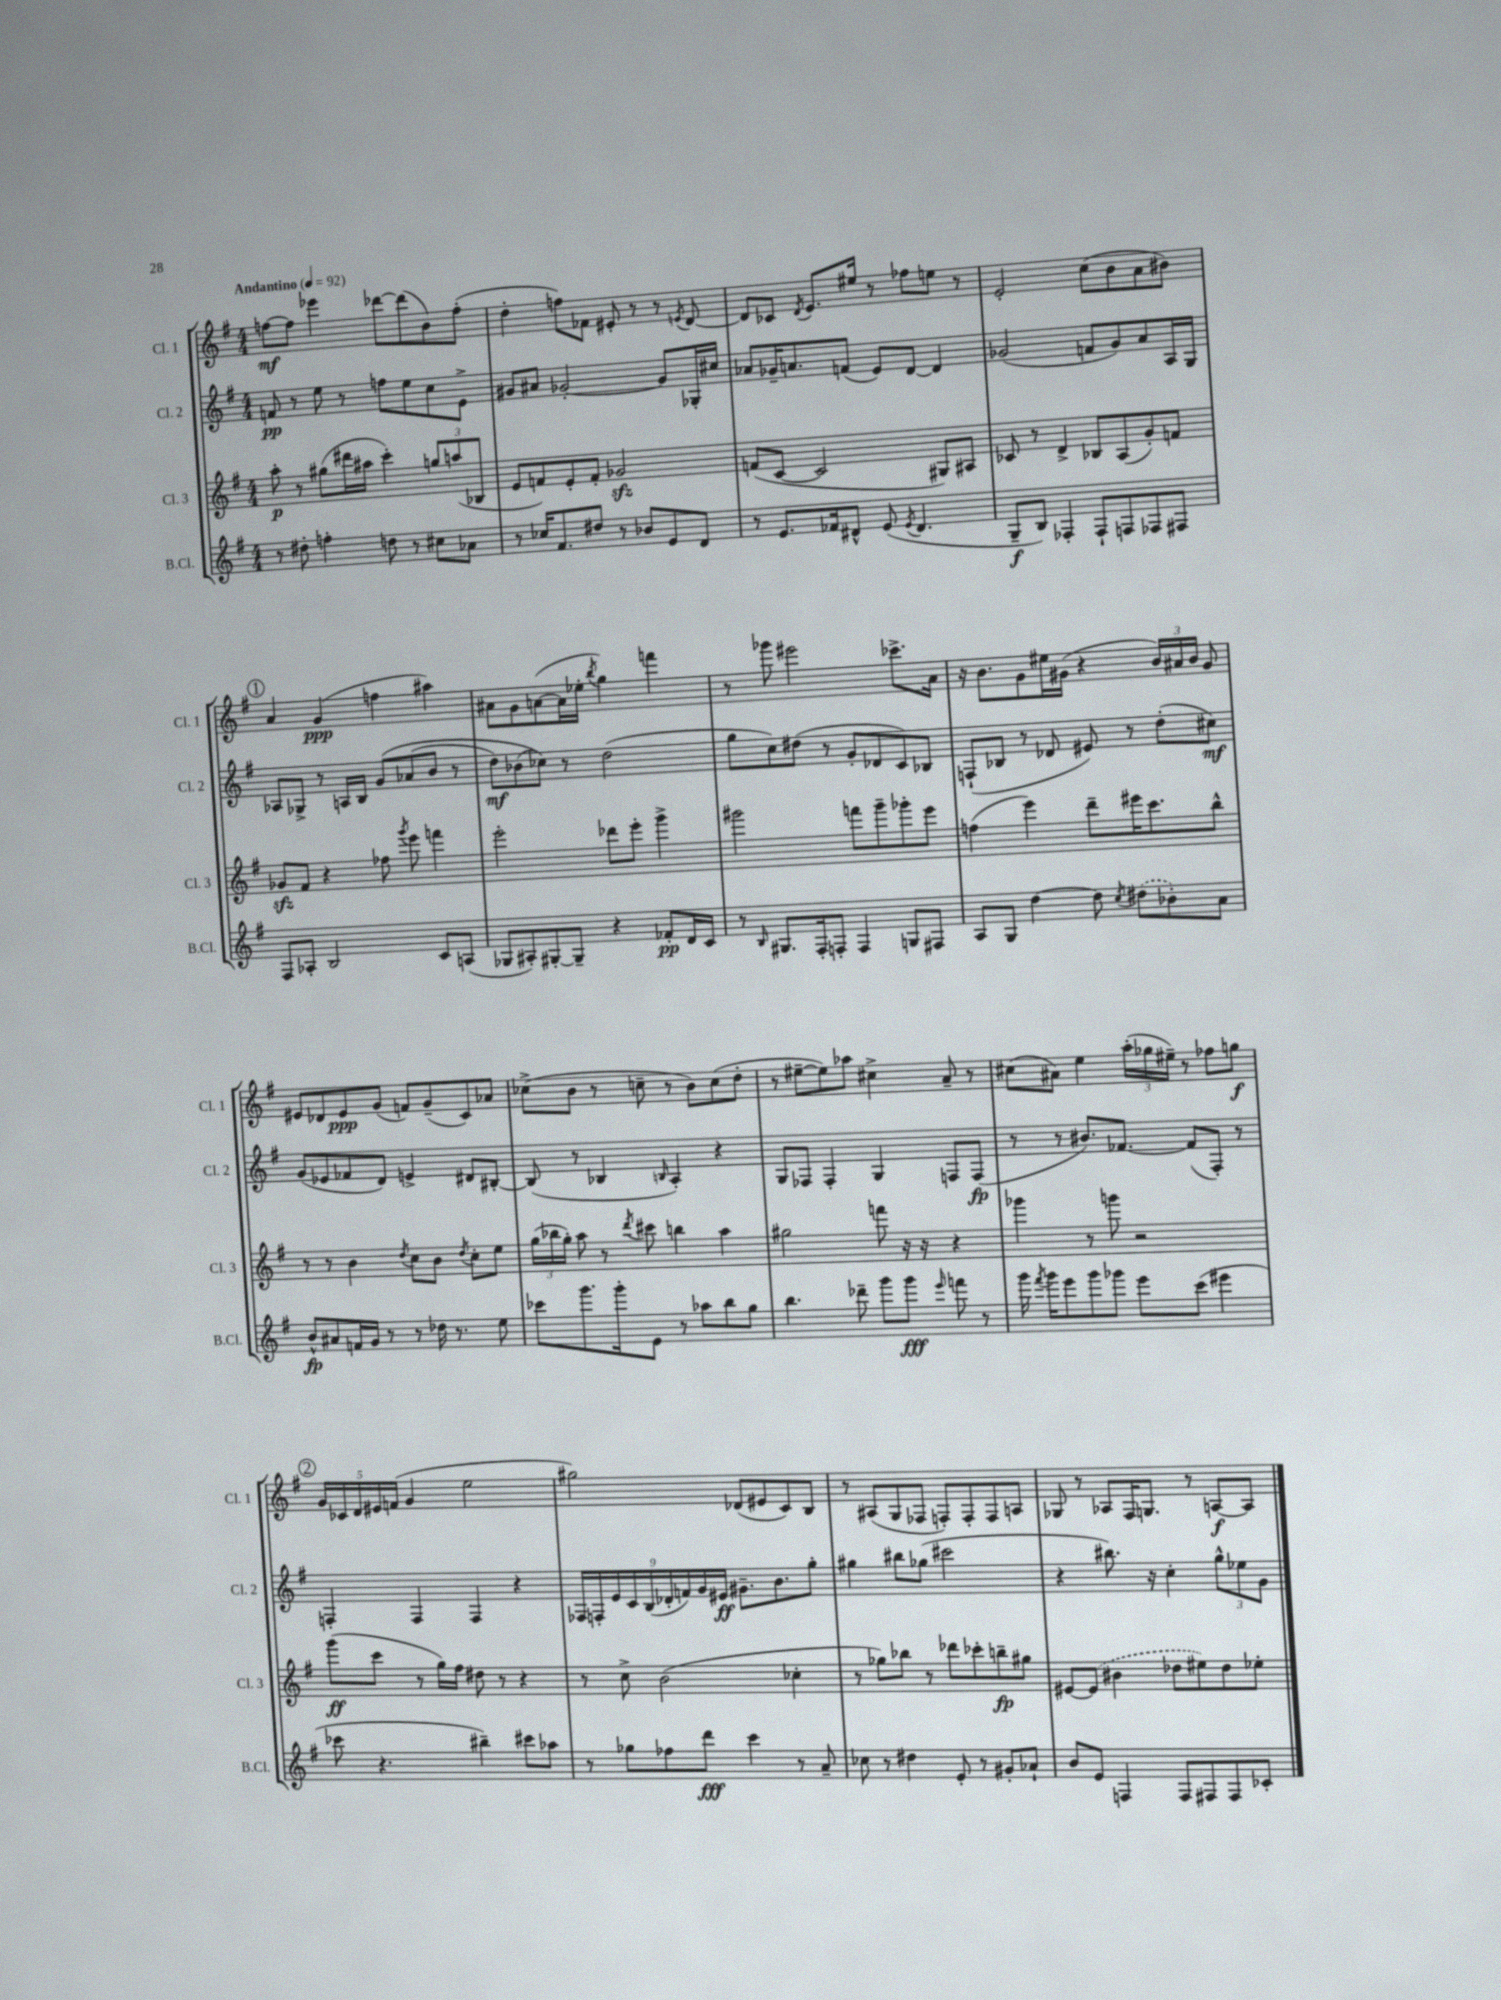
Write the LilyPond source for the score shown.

<<
\new StaffGroup <<
\new Staff = "s0" \with { instrumentName = "Cl. 1" shortInstrumentName = "Cl. 1" } {
    \clef treble \key g \major \numericTimeSignature \time 4/4 \tempo "Andantino" 4 = 92
    \autoBeamOff f''8[~\mf f''8] ees'''4 des'''8[~ des'''8( b'8) f''8]-.( |
    d''4-. f''8[) fes'8] eis'8-. r8 r8 \acciaccatura { e'8 } d'8~ |
    d'8[ ces'8] \acciaccatura { d'8 } e'8.[ eis''16] r8 fes''8[ e''8] r8 |
    e'2-. c''8[( b'8 a'8 bis'8]) |
    \mark \markup { \circle "1" } a'4 g'4\ppp( f''4 ais''4) |
    ais'8[ g'8 a'8~( a'16 ees''16]-. \acciaccatura { b''8 } g''4) f'''4 |
    r8 ges'''8 eis'''2 ces'''8.[-> a'16] |
    r16 b'8.[ g'8 eis''16 gis'16]( r4 \tuplet 3/2 { b'16[) ais'16 b'16] } gis'8 |
    eis'8[ des'8 eis'8\ppp g'8]( f'8[) g'8--( c'8) aes'8] |
    ces''8[->( b'8] r8 c''8-- r8 b'8[) c''8( d''8]-. |
    r8 eis''8[~-- eis''8) aes''8] cis''4-> a'8-- r8 |
    cis''8[( ais'8]) e''4 \tuplet 3/2 { a''16[-.( ges''16 eis''16]--) } r8 fes''8[ g''8]\f |
    \mark \markup { \circle "2" } \tuplet 5/4 { g'16[ ces'16 d'16 eis'16 f'16]( } g'4 e''2 |
    gis''2) des'8[( eis'8 c'8) b8] |
    r8 ais8[( g8 fes8] f8[-.) f8-. f8 a8] |
    ges8 r8 aes8[ fis16 g8.] r8 a8[~\f a8] \bar "|." |
}
\new Staff = "s1" \with { instrumentName = "Cl. 2" shortInstrumentName = "Cl. 2" } {
    \clef treble \key g \major \numericTimeSignature \time 4/4
    \autoBeamOff f'8\pp r8 e''8 r8 f''8[ e''8 c''8 e'8]-> |
    gis'8[ ais'8] ges'2~-. ges'8[ ges16-. cis''16] |
    aes'8[ ges'16-- a'8. f'8]( e'8[) d'8]~ d'4 |
    ges'2( f'8[ ges'8) a'8 a16 g16] |
    \mark \markup { \circle "1" } aes8[ ges8]-> r8 a16[ b16] g'8[\( aes'8( b'8] r8 |
    d''8[\mf) bes'8( ces''8])\) r8 d''2( |
    g''8[ c''8) dis''8]( r8 g'8[-. des'8 c'8) bes8] |
    f8[-!( bes8] r8 des'8 eis'8) r8 d''8[-.( cis''8]\mf) |
    g'8[( ees'8 fes'8 d'8]) e'4-> dis'8[ bis8]~-. |
    bis8( r8 bes4 \grace { b16 } a4-.) r4 |
    g8[ fes8] fes4-. g4 f8[ f8]\fp( |
    r8 r8 bis'8.[) fes'8.]~ fes'8[( fis8]-.) r8 |
    \mark \markup { \circle "2" } f4-. f4 f4 r4 |
    \tuplet 9/8 { fes16[ f16-. e'16 c'16 b16( des'16-. f'16) g'16 eis'16]\ff } gis'8.[-- b'8. g''8]-. |
    gis''4 bis''8[ ges''8]( cis'''2 |
    r4 bis''8.) r16 c''4-. \tuplet 3/2 { g''8[-^ ees''8 g'8] } \bar "|." |
}
\new Staff = "s2" \with { instrumentName = "Cl. 3" shortInstrumentName = "Cl. 3" } {
    \clef treble \key g \major \numericTimeSignature \time 4/4
    \autoBeamOff a''8-.\p r8 gis''8[( dis'''16 ais''16] c'''4-.) \tuplet 3/2 { g''8[ a''8( bes8] } |
    e'8[ f'8) e'8-. f'8]-. ges'2\sfz |
    f'8[( c'8]~ c'2 gis8[) ais8] |
    ces'8 r8 d'4-> bes8[ a8( g'8-.) f'8] |
    \mark \markup { \circle "1" } ges'8[\sfz fis'8] r4 fes''8 \acciaccatura { g'''8 } e'''8 f'''4 |
    e'''2-. des'''8[ e'''8]-. g'''4-> |
    gis'''2 f'''8[ gis'''8-- ges'''8-. e'''8] |
    f''4( e'''4) d'''8[-- eis'''16 c'''8. b''8]-^ |
    r8 r8 b'4 \acciaccatura { d''8 } c''8[ b'8] \acciaccatura { d''8 } c''8[-. e''8] |
    \tuplet 3/2 { g''16[( bes''16 g''16]-.) } a''8 r8 \acciaccatura { d'''8 } cis'''8 b''4 a''4 |
    gis''2 f'''8 r16 r16 r4 |
    ges'''4 r8 g'''8 r2 |
    \mark \markup { \circle "2" } g'''8[\ff( c'''8] r8 g''16[) fis''16] dis''8 r8 r4 |
    r8 c''8-> b'2( ces''4-. |
    r8 ges''8[) bes''8] r8 des'''8[ ces'''8-. b''8--\fp gis''8] |
    eis'8[~ \once \slurDashed eis'8]( bis'4 des''8[ eis''8) des''8 ees''8]-. \bar "|." |
}
\new Staff = "s3" \with { instrumentName = "B.Cl." shortInstrumentName = "B.Cl." } {
    \clef treble \key g \major \numericTimeSignature \time 4/4
    \autoBeamOff r8 dis''8-. f''4-. d''8 r8 cis''8[ aes'8] |
    r8 ces''16[ fis'8. dis''8] r8 bes'8[ e'8 d'8] |
    r8 e'8.[ fes'16 dis'8]-^ e'8( \acciaccatura { e'8 } dis'4. |
    g8[--\f b8]) fes4-. fes8[-! f8 fes8 fis8] |
    \mark \markup { \circle "1" } fis8[ aes8]-. b2 c'8[ a8]( |
    ges8[ ais8-.) gis8~-. gis8]-- r4 fes'8[-.\pp d'16 c'16] |
    r8 \grace { b16 } gis8.[ fis16-. f8]-. f4 g8[ fis8] |
    a8[ g8] d''4~ d''8 \acciaccatura { c''8 } \once \slurDashed dis''8[( bes'8-.) a'8] |
    b'8[-^\fp ais'8 f'16 g'16] r8 r8 des''16 r8. e''8 |
    ces'''8[ g'''8. g'''16-. e'8] r8 aes''8[ b''8 g''8] |
    b''4. des'''8-- g'''8[ g'''8]\fff \grace { e'''16 } f'''8 r8 |
    g'''16 \acciaccatura { fis'''8 } g'''16[ e'''8 g'''8 ges'''8] e'''8[ c'''8]( eis'''4 |
    \mark \markup { \circle "2" } ces'''8 r4. bis''4--) cis'''8[ aes''8] |
    r8 ges''8[ fes''8 d'''8]\fff c'''4 r8 a'8-- |
    ces''8 r8 dis''4 e'8-. r8 gis'8[-. aes'8]-! |
    b'8[ e'8] f4 f8[ fis8 fis8 ces'8]-. \bar "|." |
}
>>
>>
\layout { \context { \Score \remove "Bar_number_engraver" } }
